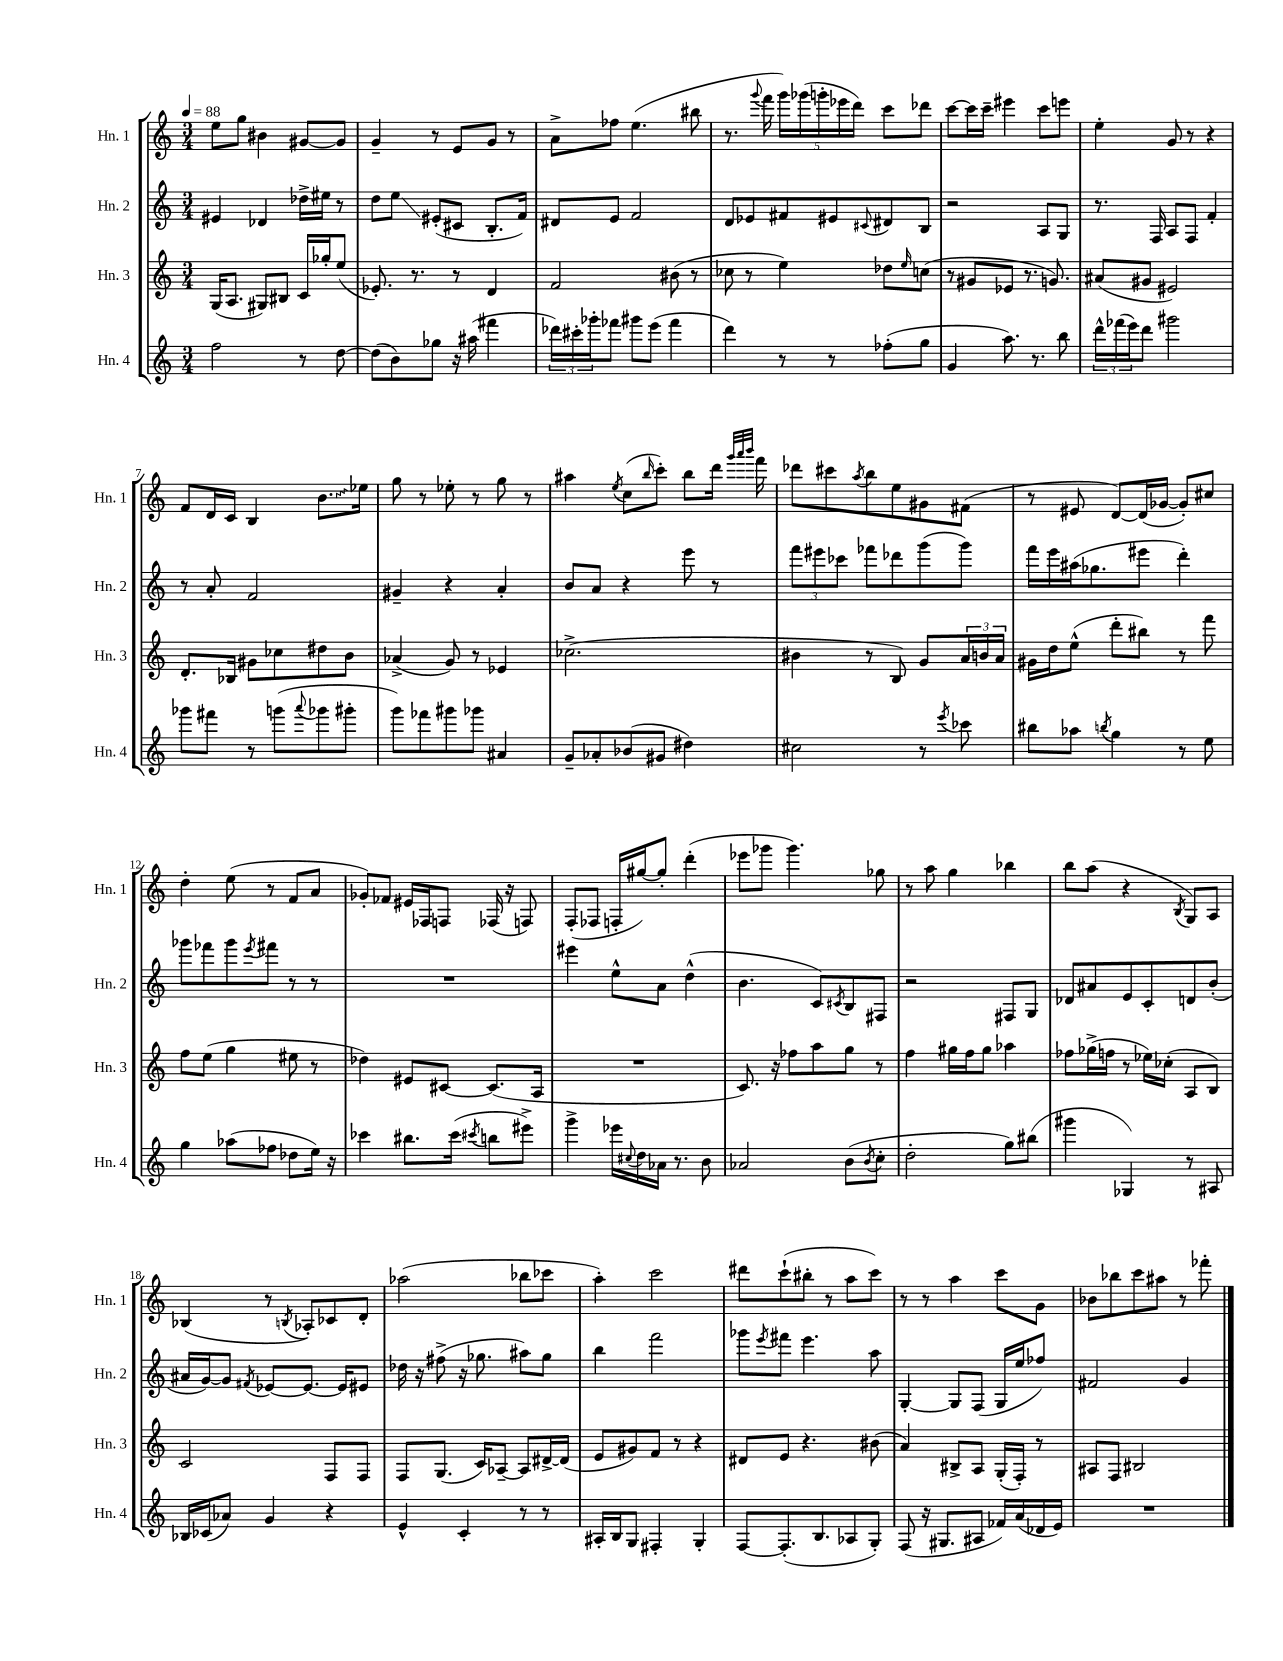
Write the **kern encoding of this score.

**kern	**kern	**kern	**kern
*staff4	*staff3	*staff2	*staff1
*clefG2	*clefG2	*clefG2	*clefG2
*k[]	*k[]	*k[]	*k[]
*M3/4	*M3/4	*M3/4	*M3/4
*MM88	*MM88	*MM88	*MM88
2ff	(16G	4e#	8ee
.	8.A	.	.
.	.	.	8gg
.	8G#)	4d-	4b#
.	8B#	.	.
8r	16c	16dd-^	[8g#
.	16gg-'	16ee#	.
[8dd	(8ee	8r	8g#]
=	=	=	=
(8dd]	8.e-')	8dd	4g~
8b)	.	8ee	.
.	8.r	.	.
8gg-	.	(8e#'	8r
16r	8r	8c#	8e
(16aa#	.	.	.
4fff#	4d	8.B'	8g
.	.	.	8r
.	.	16f)	.
=	=	=	=
24ddd-)	2f	8d#	8a^
24ccc#'	.	.	.
24ggg-'	.	.	.
8fff-	.	8e	8ff-
8ggg#	.	2f	(4.ee
(8eee	.	.	.
4fff-	(8b#	.	.
.	8r	.	8bb#
=	=	=	=
4ddd)	8cc-	8d	8.r
.	8r	8e-	.
.	.	.	8qqggg
.	.	.	16fff
8r	4ee)	8f#	20ggg)
.	.	.	(20ggg-
.	.	.	20ggg'
8r	.	8e#	.
.	.	.	20eee-
.	.	.	20ddd)
.	.	8qqc#	.
(8ff-'	8dd-	8d#	8ccc
.	16qqee	.	.
8gg	(8cc	8B	8ddd-
=	=	=	=
4g	8r	2r	[8ccc
.	8g#	.	16ccc]
.	.	.	16ccc~
8.aa)	8e-	.	4eee#
.	8.r	.	.
8.r	.	.	.
.	.	8A	8ccc
.	8.g)	.	.
8bb	.	8G	8eee
=	=	=	=
24ddd^^	(8a#	8.r	4ee'
(24fff-	.	.	.
24eee)	.	.	.
8ddd	8g#	.	.
.	.	16F	.
2ggg#	2e#)	8A	8g
.	.	8F	8r
.	.	4f'	4r
=	=	=	=
8ggg-	8.d'	8r	8f
8fff#	.	8a'	16d
.	16B-	.	16c
8r	8g#	2f	4B
(8ggg	8cc-	.	.
8qqaaa	.	.	.
8ggg-	8dd#	.	8.b
8ggg#'	8b	.	.
.	.	.	16ee-
=	=	=	=
8ggg)	(4a-^	4g#~	8gg
8fff-	.	.	8r
8ggg#	8g)	4r	8ee-'
8ggg-	8r	.	8r
4a#	4e-	4a'	8gg
.	.	.	8r
=	=	=	=
8g~	(2.cc-^	8b	4aa#
8a-'	.	8a	.
.	.	.	8qee
(8b-	.	4r	(8cc
.	.	.	16qqbb
8g#	.	.	8ccc')
4dd#)	.	8eee	8bb
.	.	8r	16ddd
.	.	.	32qqggg
.	.	.	32qqaaa
.	.	.	32qqbbb
.	.	.	16fff
=	=	=	=
2cc#	4b#	12fff	8ddd-
.	.	12eee#	.
.	.	.	8ccc#
.	.	12ccc-	.
.	.	.	8qaa
.	8r	8fff-	8bb
.	8B)	8ddd-	8ee
8r	8g	(8ggg	8g#
8qeee	.	.	.
8ccc-	24a	8ggg)	(8f#
.	24b	.	.
.	24a	.	.
=	=	=	=
8bb#	16g#	16fff	8r
.	16dd	16eee	.
8aa-	(8ee^^	(16aa#	8e#
.	.	8.gg-	.
8qbb	.	.	.
4gg	8ddd'	.	[8d)
.	8bb#)	8eee#	(16d]
.	.	.	[16g-
8r	8r	4ddd')	8g-'])
8ee	8fff	.	8cc#
=	=	=	=
4gg	8ff	8ggg-	4dd'
.	(8ee	8fff-	.
(8aa-	4gg	8ggg-	(8ee
.	.	8qeee	.
8ff-	.	8fff#	8r
8dd-	8ee#	8r	8f
16ee)	8r	8r	8a
16r	.	.	.
=	=	=	=
4ccc-	4dd-)	2.r	8g-')
.	.	.	8f-
8.bb#	8e#	.	16e#
.	.	.	16F-
.	[8c#	.	8F
(16ccc-	.	.	.
8qccc#	.	.	.
8bb	(8.c#]	.	(16F-
.	.	.	16r
8eee#^)	.	.	8F)
.	16A	.	.
=	=	=	=
4ggg^	2.r	4eee#	(8F'
.	.	.	8F-
16eee-	.	8ee^^	16F'
8qqcc#	.	.	.
16dd	.	.	[16gg#)
16a-	.	8a	8gg#']
8.r	.	.	.
.	.	(4dd^^	(4ddd'
8b	.	.	.
=	=	=	=
2a-	8.c)	4.b	8eee-
.	.	.	8ggg-
.	16r	.	.
.	8ff-	.	4.ggg-)
.	8aa	8c)	.
.	.	8qc#	.
(8b	8gg	8B	.
8qb	.	.	.
8cc'	8r	8F#	8gg-
=	=	=	=
2dd'	4ff	2r	8r
.	.	.	8aa
.	16gg#	.	4gg
.	16ff	.	.
.	8gg#	.	.
8gg)	4aa-	8F#	4bb-
(8bb#	.	8G	.
=	=	=	=
4ggg#	8ff-	8d-	8bb
.	(16gg-^	8a#	(8aa
.	16ff	.	.
4G-)	8r	8e	4r
.	16ee-)	8c'	.
.	(16cc-'	.	.
.	.	.	8qB
8r	8A	8d	8G)
8A#	8B)	(8b'	8A
=	=	=	=
16B-	2c	16a#	(4B-
(16c-	.	[16g)	.
8a-)	.	8g]	.
.	.	8qf#	.
4g	.	[8e-	8r
.	.	.	8qB
.	.	8.e-_	8A-')
4r	8F	.	8c-
.	.	16e-]	.
.	8F	8e#	8d'
=	=	=	=
4e^^	8F	16dd-	(2aa-
.	.	16r	.
.	(8.G	(8ff#^	.
4c'	.	16r	.
.	16c)	8.gg-	.
.	[8A-~	.	.
8r	8A-]	8aa#)	8bb-
8r	[16d#^	8gg-	8ccc-
.	(16d#]	.	.
=	=	=	=
16A#'	8e	4bb	4aa')
16B	.	.	.
8G	8g#)	.	.
4F#'	8f	2fff	2ccc
.	8r	.	.
4G'	4r	.	.
=	=	=	=
[8F	8d#	8ggg-	8ddd#
.	.	8qeee	.
(8.F']	8e	8fff#	(8ccc`
.	4.r	4.eee	8bb#'
8.B	.	.	.
.	.	.	8r
8A-	.	.	8aa
8G')	(8b#	8aa	8ccc)
=	=	=	=
(8F	4a)	[4G'	8r
16r	.	.	8r
8.G#	.	.	.
.	8B#^	8G]	4aa
8A#	8A	(8F	.
16f-)	(16G'	16G	8ccc
(16a	16F')	16ee	.
16d-	8r	8ff-)	8g
16e)	.	.	.
=	=	=	=
2.r	8A#	2f#	8b-
.	8F	.	8bb-
.	2B#	.	8ccc
.	.	.	8aa#
.	.	4g	8r
.	.	.	8fff-'
==	==	==	==
*-	*-	*-	*-
